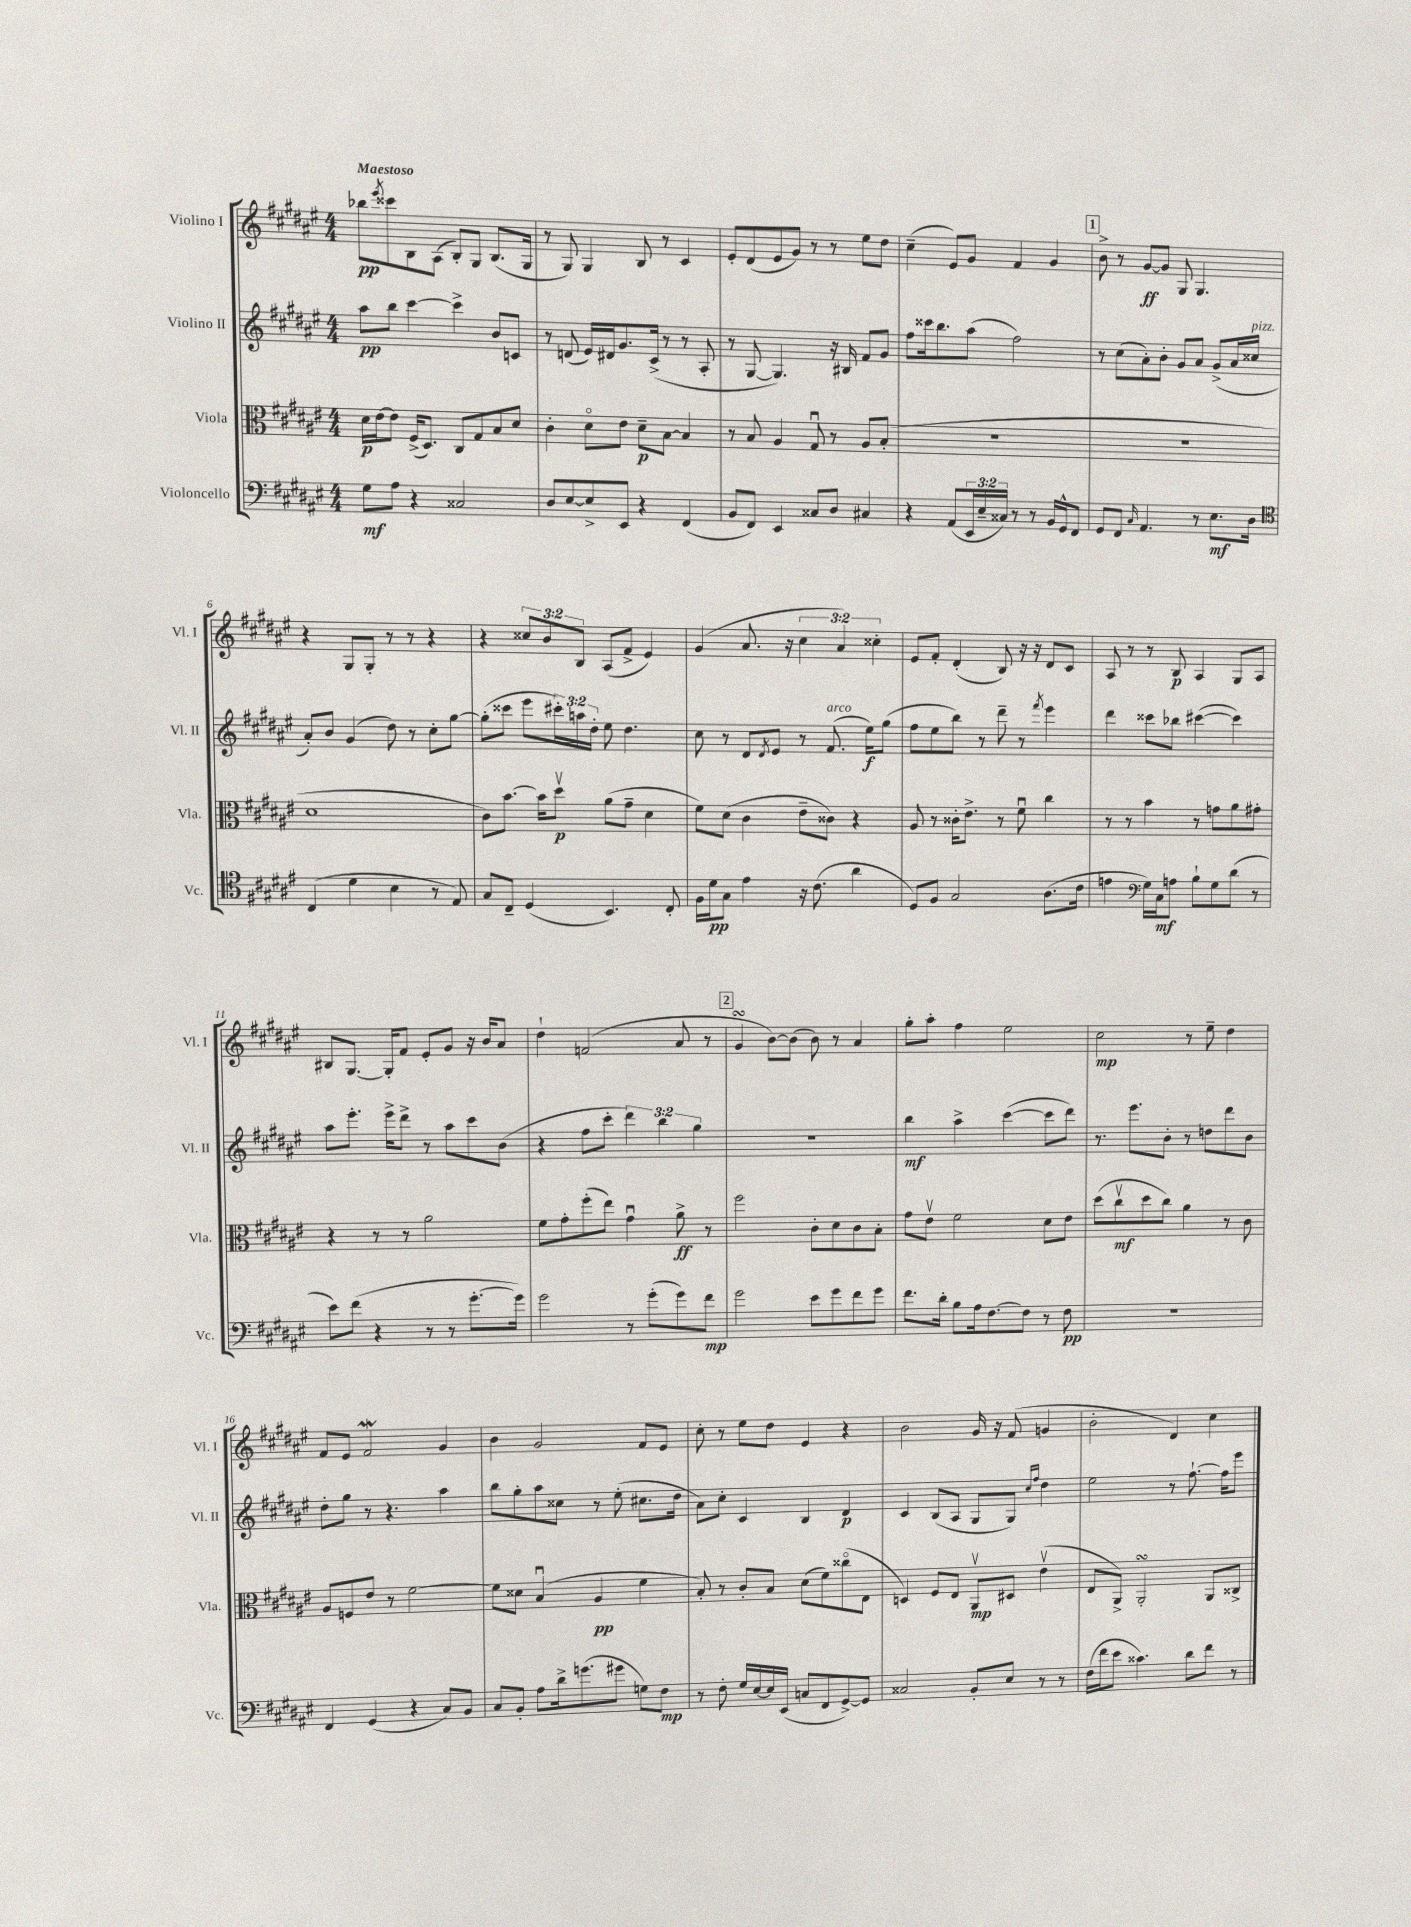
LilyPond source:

<<
\new StaffGroup <<
\new Staff = "s0" \with { instrumentName = "Violino I" shortInstrumentName = "Vl. I" } {
    \clef treble \key fis \major \numericTimeSignature \time 4/4 \override Staff.TupletNumber.text = #tuplet-number::calc-fraction-text \tempo "Maestoso"
    bes''8\pp \acciaccatura { eis'''8 } cisis'''8 b8 ais8( b8-.) gis8 b8.( gis16 |
    r8 gis8) gis4 b8 r8 cis'4 |
    eis'8-. dis'8( eis'8 gis'8) r8 r8 eis''8 dis''8 |
    cis''4--( eis'8) gis'8 fis'4 gis'4 |
    \mark \markup { \box "1" } b'8-> r8 gis'8~\ff gis'8 gis8 gis4. |
    r4 gis8 gis8-. r8 r8 r4 |
    r4 \tuplet 3/2 { cisis''8 b'8 b8 } ais8( fis'8-> eis'4) |
    gis'4( ais'8. r16 \tuplet 3/2 { cis''4 ais'4) cisis''4-. } |
    eis'8 fis'8-. dis'4-.( b8) r16 r16 dis'8 cis'8 |
    ais8 r8 r8 b8\p ais4 gis8 ais8 |
    bis8 gis8.~ gis16-. fis'8 eis'8-. gis'8 r16 b'16 ais'8 |
    dis''4-! f'2( ais'8 r8 |
    \mark \markup { \box "2" } gis'4\turn b'8~) b'8( b'8) r8 ais'4 |
    gis''8-. ais''8-. fis''4 eis''2 |
    cis''2\mp r8 eis''8-- dis''4 |
    fis'8 eis'8 fis'2\mordent gis'4 |
    b'4 gis'2 fis'8 eis'8 |
    cis''8-. r8 eis''8 dis''8 eis'4 r4 |
    b'2 gis'16 r16 fis'8( g'4 |
    b'2-. dis'4) cis''4 \bar "|." |
}
\new Staff = "s1" \with { instrumentName = "Violino II" shortInstrumentName = "Vl. II" } {
    \clef treble \key fis \major \numericTimeSignature \time 4/4 \override Staff.TupletNumber.text = #tuplet-number::calc-fraction-text
    ais''8\pp b''8 cis'''4~ cis'''4-> b'8 c'8 |
    r8 d'8( eis'16) dis'16 gis'8. cis'16->( r8 r8 ais8-. |
    r8 gis8~ gis4.) r16 bis16 fis'8 gis'8 |
    fis''8 cisis'''16 b''8. ais''8( fis''2) |
    \mark \markup { \box "1" } r8 cis''8( ais'8-.) b'8-. gis'8 ais'8 gis'8->( ais'16 cisis''16^\markup { \italic "pizz." } |
    ais'8-.) b'8 gis'4( dis''8) r8 cis''8-. gis''8~ |
    gis''8-.( cisis'''8 eis'''8 \tuplet 3/2 { cis'''16-.) a''16 dis''16-. } eis''8 dis''4. |
    cis''8 r8 dis'8 \acciaccatura { dis'8 } eis'8 r8 fis'8.^\markup { \italic "arco" }( eis''16\f) gis''8( |
    fis''8 eis''8 b''8) r8 dis'''8-- r8 \acciaccatura { fis'''8 } eis'''4 |
    dis'''4 cisis'''8 bes''8 cis'''4~( cis'''4) |
    ais''8 eis'''8.-. eis'''16-> dis'''8-> r8 ais''8 cis'''8 b'8( |
    r4 fis''8 cis'''8-. \tuplet 3/2 { dis'''4) b''4 gis''4 } |
    \mark \markup { \box "2" } R1 |
    b''4\mf ais''4-> cis'''4~( cis'''8 dis'''8) |
    r8. eis'''8. b'8-. r8 d''8 dis'''8 b'8 |
    dis''8-. gis''8 r8 r4. ais''4 |
    b''8 gis''8-. ais''8 cisis''8 r8 eis''8-.( cis''8. dis''16 |
    ais'8) cis''8-. cis'4 b4 dis'4\p |
    cis'4 b8( ais8 gis8 gis8) \grace { cis''16 fis''16 } dis''4 |
    eis''2 r8 fis''8.~-! fis''16 eis'''8 \bar "|." |
}
\new Staff = "s2" \with { instrumentName = "Viola" shortInstrumentName = "Vla." } {
    \clef alto \key fis \major \numericTimeSignature \time 4/4
    dis'16\p eis'16~ eis'8 fis16->( dis8.) cis8 gis8 b8 dis'8 |
    cis'4-. dis'8\flageolet eis'8 dis'8--\p b8~ b4 |
    r8 b8 ais4 gis8\downbow r8 ais8 b8-.( |
    R1 |
    \mark \markup { \box "1" } R1 |
    dis'1 |
    cis'8) b'8.~ b'16 dis''8\upbow\p ais'8( gis'8-- dis'4 |
    fis'8) dis'8( cis'4 eis'8-- cisis'8) r4 |
    ais8 r8 cisis'16-. eis'8.-> r8 fis'8\downbow cis''4 |
    r8 r8 b'4 r8 g'8 ais'8 gis'8-. |
    r4 r8 r8 ais'2 |
    fis'8 gis'8-. fis''8-.( eis''8) gis'4\downbow ais'8->\ff r8 |
    \mark \markup { \box "2" } fis''2 cis'8-. dis'8 cis'8 b8-. |
    gis'8 eis'8\upbow fis'2 dis'8 eis'8 |
    dis''8( cis''8\upbow\mf dis''8 cis''8) ais'4 r8 cis'8 |
    ais8 f8 eis'8 r8 fis'2~ |
    fis'8 disis'8 b4\downbow( ais4\pp fis'4 |
    b8-.) r8 cis'8-. b8 dis'8( fis'8) cisis''8\flageolet( eis8 |
    d4) fis8 eis8 ais,8\upbow\mp dis8 eis'4\upbow( |
    eis8 ais,8->) ais,2-.\turn ais,8 cisis8-> \bar "|." |
}
\new Staff = "s3" \with { instrumentName = "Violoncello" shortInstrumentName = "Vc." } {
    \clef bass \key fis \major \numericTimeSignature \time 4/4 \override Staff.TupletNumber.text = #tuplet-number::calc-fraction-text
    gis8\mf ais8 r4 cisis2 |
    dis8 eis8~ eis8-> eis,8 r4 fis,4( |
    b,8 fis,8) eis,4 cisis8 dis8 cis4 |
    r4 ais,8( \tuplet 3/2 { eis,16 eis16-- cisis16) } r8 r8 b,16 gis,16-^ fis,8 |
    \mark \markup { \box "1" } gis,8 fis,8 \grace { cis16 } ais,4. r8 eis8.\mf dis16 |
    \clef tenor cis4( dis'4 b4 r8 eis8) |
    gis8 cis8-- dis4( b,4.) cis8-. |
    fis16 dis'16\pp gis8 eis'4 r16 cis'8.( ais'4 |
    dis8) fis8 gis2 ais8.( cis'16 |
    e'4 \clef bass gis16) cis16\mf a8 b8-! gis8 dis'8( r8 |
    eis'8) fis'8( r4 r8 r8 gis'8.~-. gis'16) |
    gis'2 r8 gis'8-.( gis'8) fis'8\mp |
    \mark \markup { \box "2" } gis'2 eis'8 gis'8 fis'8 gis'8 |
    fis'8. dis'16-. b8 ais16 fis8.~ fis8 r8 fis8\pp |
    R1 |
    fis,4 gis,4( r4 cis8) b,8 |
    cis8 b,8-. ais8 dis'16-> g'8.( gis'8 g8) fis8\mp |
    r8 fis8-. gis16 eis16~ eis16 eis,16( c8 fis,8 gis,8~->) gis,8 |
    cisis2 b,8-. eis8 r8 r8 |
    fis16( fis'16 eis'8 cisis'4.) dis'8 fis'8 r8 \bar "|." |
}
>>
>>
